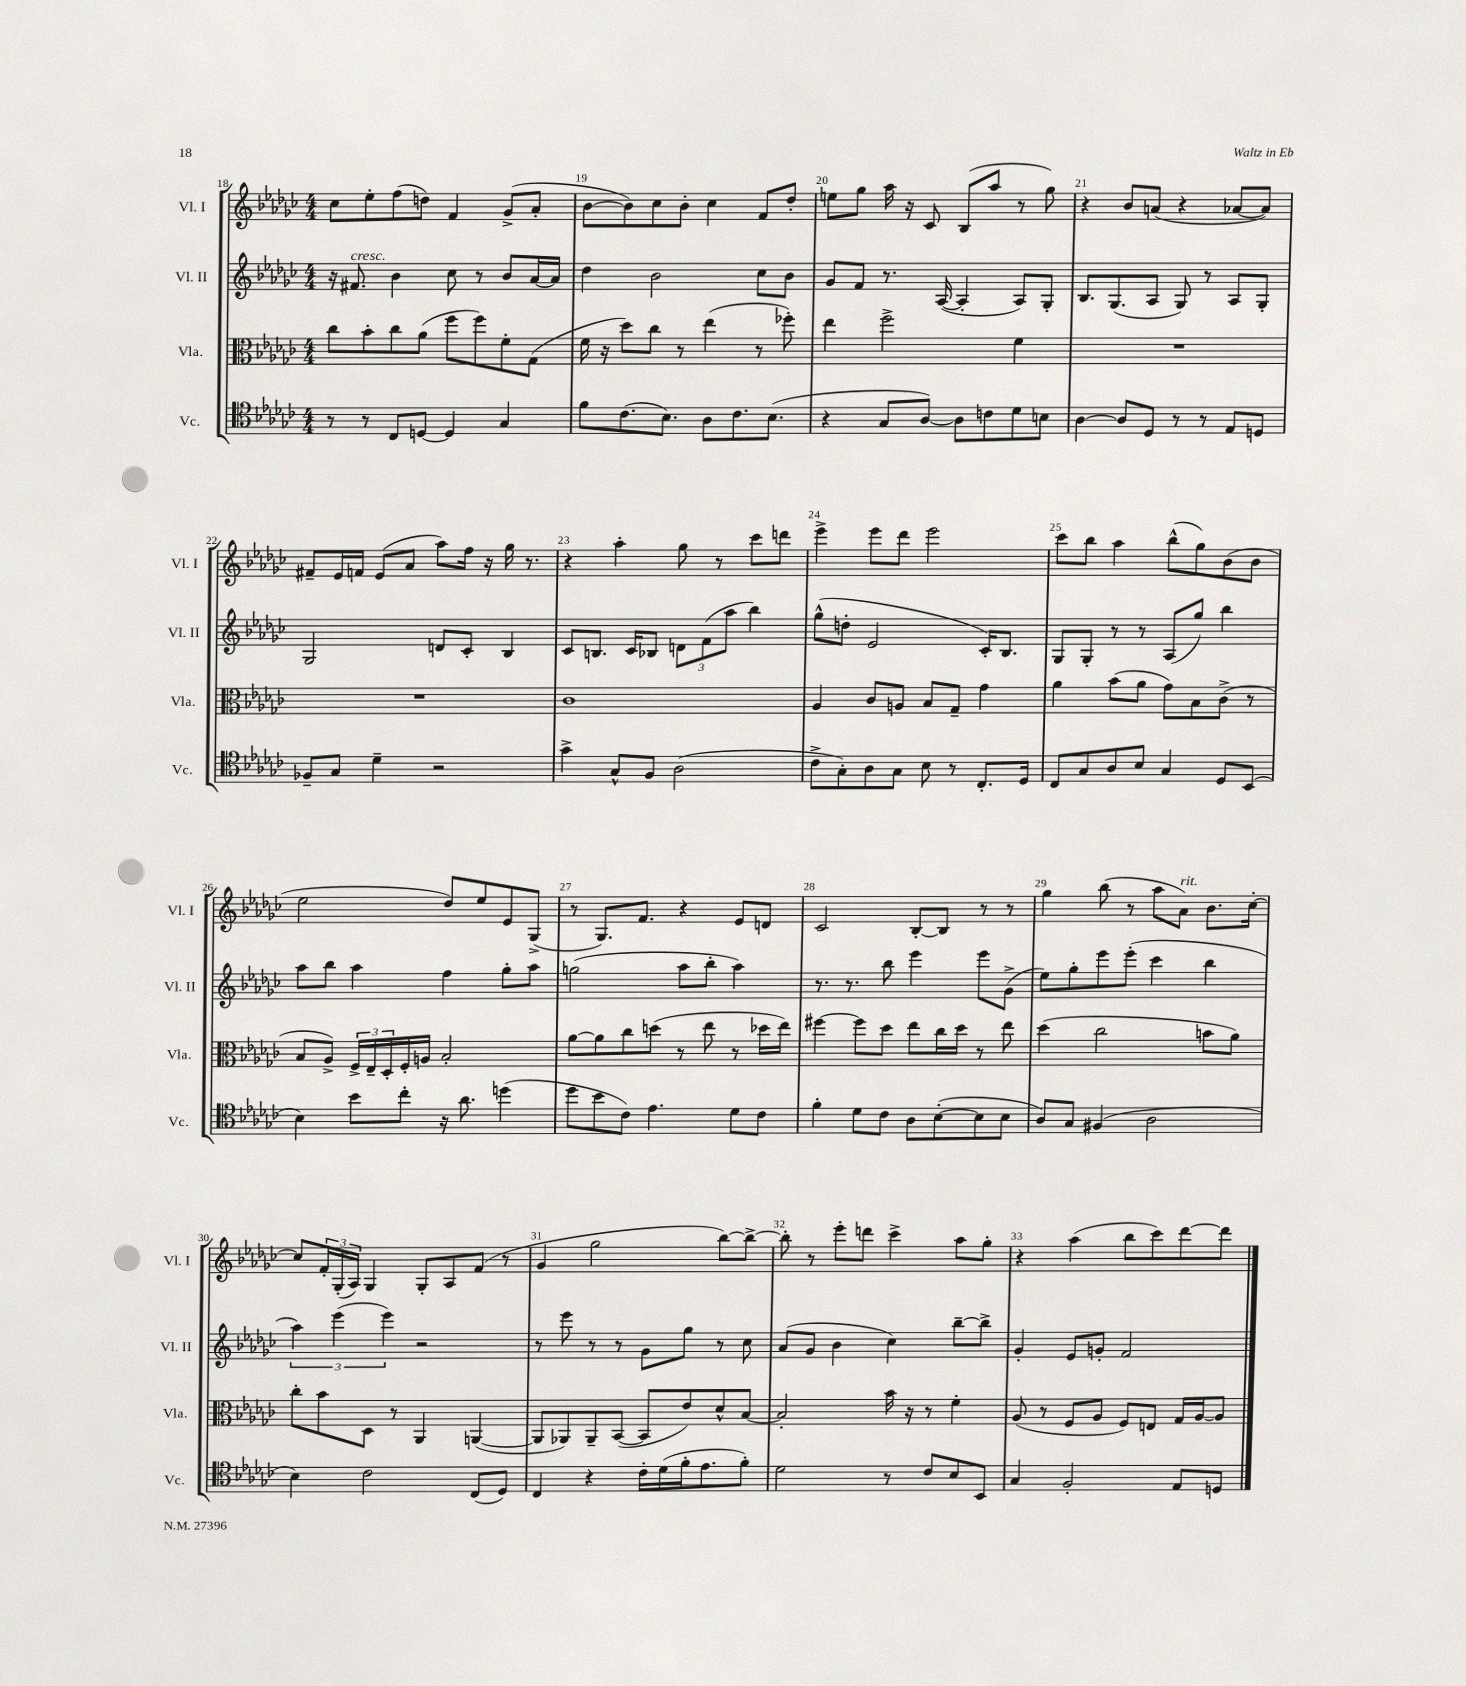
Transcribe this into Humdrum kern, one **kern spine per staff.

**kern	**kern	**kern	**kern
*part4	*part3	*part2	*part1
*staff4	*staff3	*staff2	*staff1
*I"Vc.	*I"Vla.	*I"Vl. II	*I"Vl. I
*I'Vc.	*I'Vla.	*I'Vl. II	*I'Vl. I
*clefC4	*clefC3	*clefG2	*clefG2
*k[b-e-a-d-g-c-]	*k[b-e-a-d-g-c-]	*k[b-e-a-d-g-c-]	*k[b-e-a-d-g-c-]
*M4/4	*M4/4	*M4/4	*M4/4
=18	=18	=18	=18
8r	8cc-\L	16r	8cc-\L
!	!	!LO:TX:a:i:t=cresc.	!
.	.	8.f#X/	.
8r	8b-'\	.	8ee-'\
8C-/L	8cc-\	4b-\	(8ff\
[8Dn/J	(8a-\J	.	8ddn\J)
4D/]	8ff\L	8cc-\	4f/
.	8ff\)	8r	.
4G-/	8f'\	8b-/L	(8g-^/L
.	(8G-\J	[16a-/L	8a-'/J
.	.	16a-/JJ]	.
=19	=19	=19	=19
8f\L	16f\	4dd-\	[8b-\L
.	16r	.	.
(8.c-\	8dd-\L)	.	8b-\])
.	8cc-\J	2b-\	8cc-\
8.B-\J)	.	.	.
.	8r	.	8b-'\J
8A-\L	(4ee-\	.	4cc-\
8.c-\	.	.	.
.	8r	8cc-\L	8f/L
(8.B-\J	.	.	.
.	8ff-X'\)	8b-\J	8dd-'/J
=20	=20	=20	=20
4r	4ee-\	8g-/L	8een\L
.	.	8f/J	8gg-\J
8G-/L	2ff^\	8.r	16aa-\
.	.	.	16r
[8A-/J)	.	.	8c-/
.	.	([16A-/	.
8A-\L]	.	4A-'/]	(8B-/L
8cn\	.	.	8aa-/J
8d-\	4f\	8A-/L)	8r
8Bn\J	.	8G-'/J	8gg-\)
=21	=21	=21	=21
[4A-\	1r	8.B-/L	4r
.	.	(8.G-/	.
8A-/L]	.	.	8b-/L
8D-/J	.	8A-/J	(8an/J
8r	.	8G-/)	4r
8r	.	8r	.
8E-/L	.	8A-/L	[8a-X/L
8Dn/J	.	8G-'/J	8a-/J])
!!LO:LB:g=z
=22	=22	=22	=22
8F-X~/L	1r	2G-/	8f#X~/L
8G-/J	.	.	16e-/L
.	.	.	16fn/JJ
4d-~\	.	.	(8e-/L
.	.	.	8a-/J
2r	.	8dn/L	8aa-\L)
.	.	8c-'/J	16ff\Jk
.	.	.	16r
.	.	4B-/	16gg-\
.	.	.	8.r
=23	=23	=23	=23
4g-^\	1c-	8c-/L	4r
.	.	8.Bn/J	.
8G-^^/L	.	.	4aa-'\
.	.	16c-/KL	.
8F/J	.	8B-X/J	.
(2A-\	.	12dn\L	8gg-\
.	.	(12f\	.
.	.	.	8r
.	.	12aa-\J	.
.	.	4bb-\)	8ccc-\L
.	.	.	8dddn\J
=24	=24	=24	=24
8c-^\L	4A-/	(8gg-^^\L	4eee-^\
8G-'\)	.	8ddn'\J	.
8A-\	8c-/L	2e-/	8eee-\L
8G-\J	8An/J	.	8ddd-\J
8B-\	8B-/L	.	2eee-\
8r	8G-~/J	.	.
8.C-'/L	4g-\	16c-'/KL)	.
.	.	8.B-/J	.
16D-/Jk	.	.	.
=25	=25	=25	=25
8C-/L	4a-\	8G-/L	8ccc-\L
8G-/	.	8G-'/J	8bb-\J
8A-/	(8b-\L	8r	4aa-\
8B-/J	8a-\J	8r	.
4G-/	8g-\L)	(8A-/L	(8bb-^^\L
.	8B-\	8gg-/J)	8gg-\)
8D-/L	(8c-^\J	4bb-\	(8b-\
(8BB-/J	8r	.	8b-\J
!!LO:LB:g=z
=26	=26	=26	=26
4B-\)	8B-/L	8aa-\L	2ee-\
.	8A-^/J)	8bb-\J	.
8b-\L	24F^/LL	4aa-\	.
.	24E-~/	.	.
.	24D-'/	.	.
8cc-'\J	16F'/	.	.
.	16An/JJ	.	.
16r	2B-'/	4ff\	8dd-/L)
8.a-\	.	.	.
.	.	.	8ee-/
(4ddn\	.	8gg-'\L	8e-/
.	.	8aa-\J	(8G-^/J
=27	=27	=27	=27
8dd-\L	[8a-\L	(2ggn\	8r
8b-\	8a-\]	.	8.G-/L)
8c-\J)	8cc-\	.	.
.	.	.	8.f/J
4.e-\	(8ddn\J	.	.
.	8r	8aa-\L	4r
.	8ee-\	8bb-'\J	.
8d-\L	8r	4aa-\)	8e-/L
8c-\J	16dd-X\LL	.	8dn/J
.	16ee-\JJ)	.	.
=28	=28	=28	=28
4f'\	[4ff#X\	8.r	2c-/
.	.	8.r	.
8d-\L	8ff#\L]	.	.
8c-\J	8dd-\J	8bb-\	.
8A-\L	8ee-\L	4eee-\	[8B-'/L
([8B-'\	16cc-\L	.	8B-/J]
.	16dd-\JJ	.	.
8B-\]	8r	8eee-\L	8r
8B-\J	8ee-\	(8g-^\J	8r
=29	=29	=29	=29
8A-/L)	(4dd-\	8ee-\L)	4gg-\
8G-/J	.	8gg-'\	.
(4F#X/	2cc-\	8eee-\	(8bb-\
.	.	(8eee-'\J	8r
2A-\	.	4ccc-\	8aa-\L
!	!	!	!LO:TX:a:i:t=rit.
.	.	.	8a-\J)
.	8bn\L	4bb-\	8.b-\L
.	8a-\J)	.	.
.	.	.	[16cc-'\Jk
!!LO:LB:g=z
=30	=30	=30	=30
4B-\)	8cc-'\L	6aa-\)	8cc-/L]
.	8b-\	.	24f'/L
.	.	(6eee-\	(24G-'/
.	.	.	24A-/JJ)
2c-\	8D-\J	.	4G-/
.	.	6eee-\)	.
.	8r	.	.
.	4AA-/	2r	8G-'/L
.	.	.	8A-/
(8C-/L	([4AAn/	.	(8f/J
8D-/J)	.	.	8r
=31	=31	=31	=31
4C-/	8AA/L]	8r	4g-/
.	8AA-X/)	8eee-\	.
4r	8AA-~/	8r	2gg-\
.	([8BB-/J	8r	.
16c-'\LL	8BB-/L]	8g-\L	.
(16d-\	.	.	.
16f'\J	8e-/)	8gg-\J	.
8.e-\	.	.	.
.	8d-^^/	8r	[8bb-\L)
8f'\J)	[8B-/J	8cc-\	8bb-^\J_
=32	=32	=32	=32
2d-\	2B-'/]	(8a-/L	8bb-'\]
.	.	8g-/J	8r
.	.	4b-\	8eee-'\L
.	.	.	8dddn\J
8r	16b-\	4cc-\)	4ccc-^\
.	16r	.	.
8c-/L	8r	.	.
8B-/	4f'\	[8bb-~\L	8aa-\L
8BB-/J	.	8bb-^\J]	8gg-'\J
=33	=33	=33	=33
4G-/	(8A-/	4g-'/	4r
.	8r	.	.
2F'/	8F/L	8e-/L	(4aa-\
.	8A-/J	8gn'/J	.
.	8F/L)	2f/	8bb-\L
.	8En/J	.	8ccc-\)
8E-/L	16G-/LL	.	[8ddd-\
.	[16A-/J	.	.
8Dn/J	8A-/J]	.	8ddd-\J]
==	==	==	==
*-	*-	*-	*-
